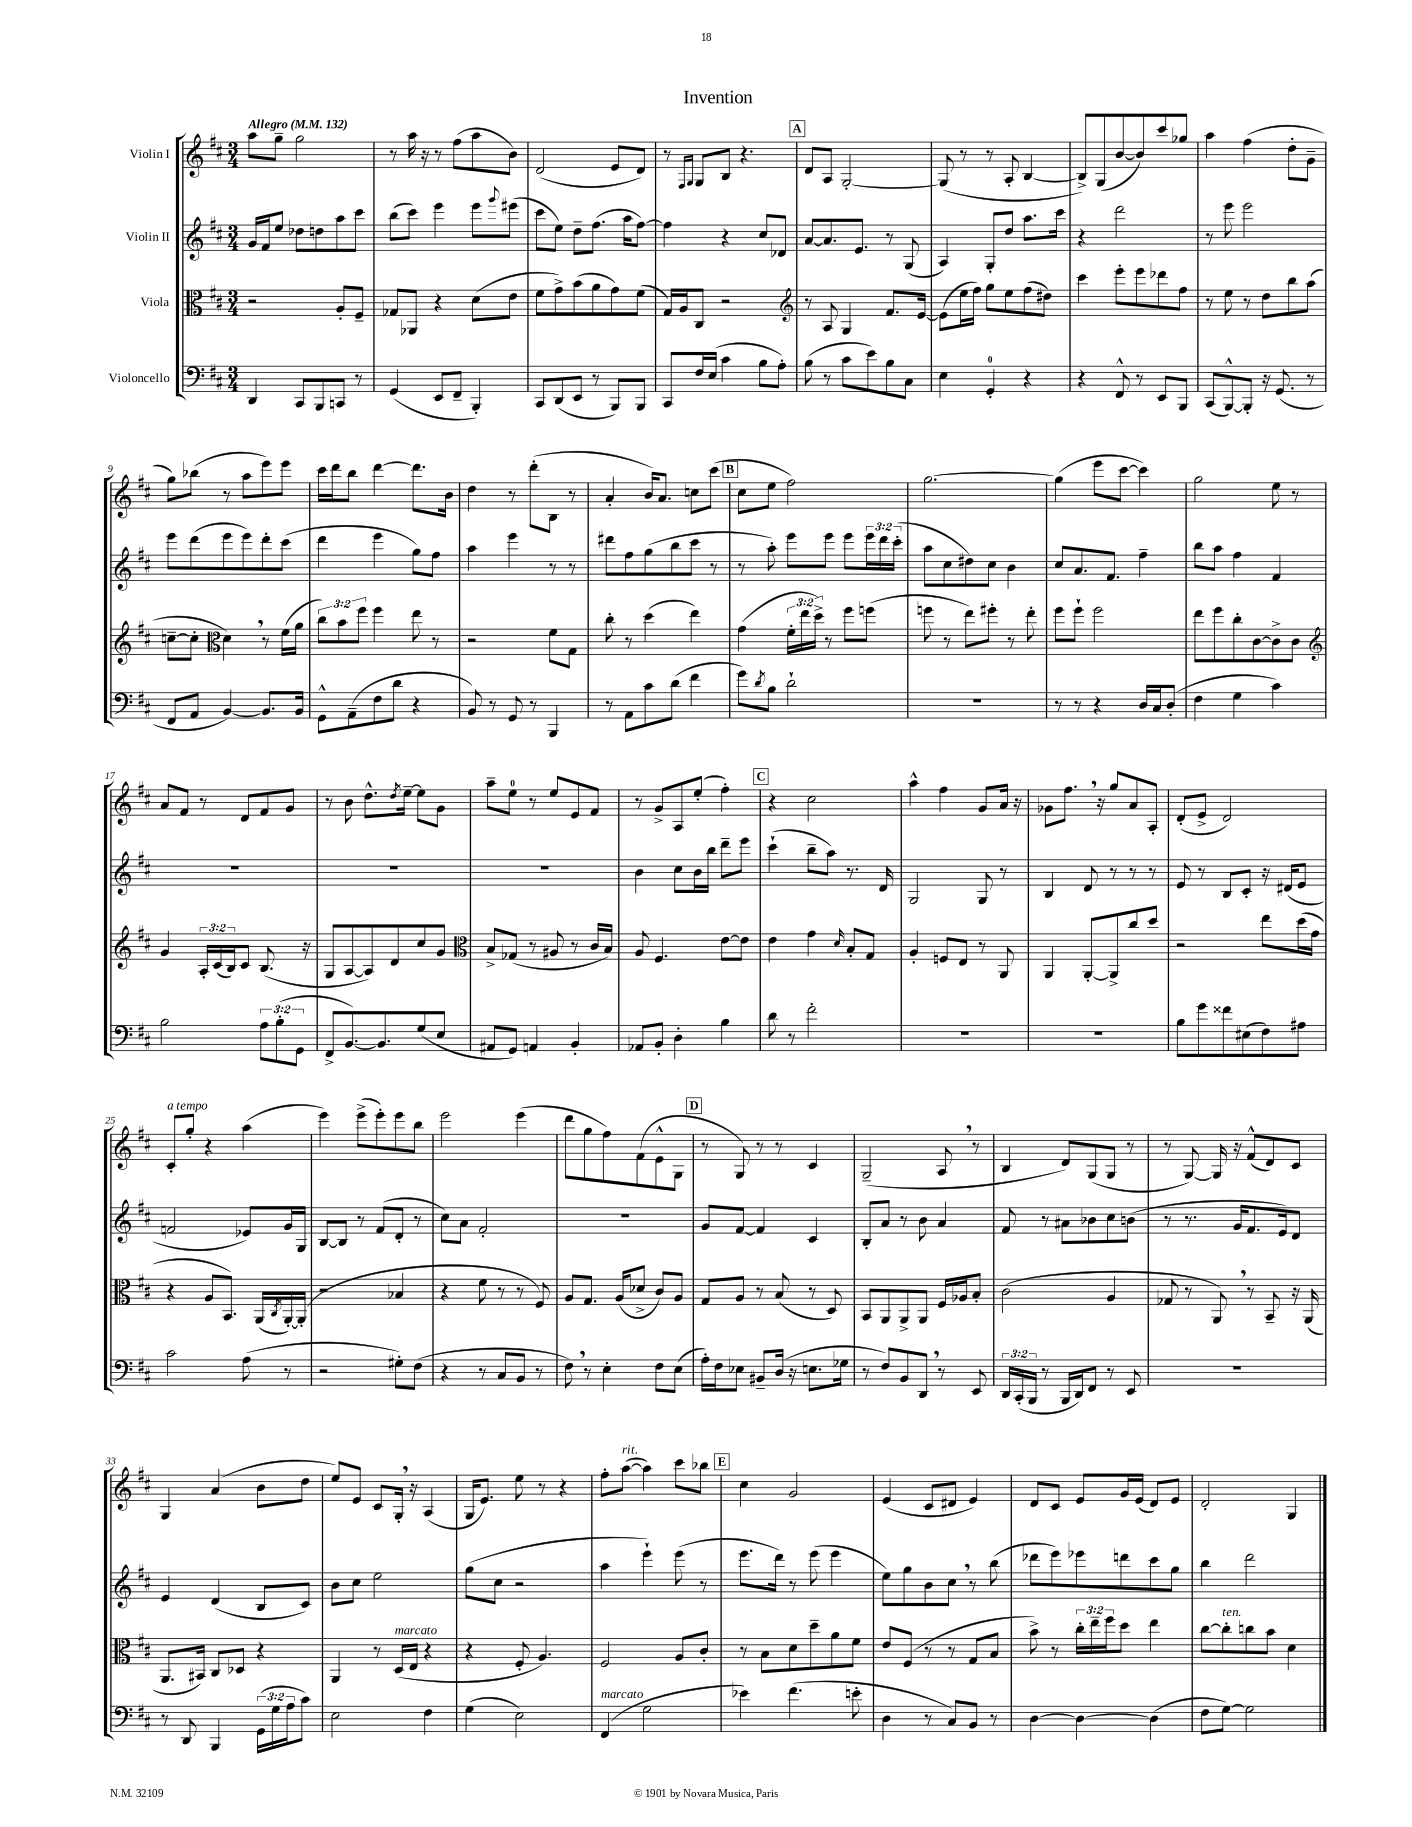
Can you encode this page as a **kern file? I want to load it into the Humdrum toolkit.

**kern	**kern	**kern	**kern
*staff4	*staff3	*staff2	*staff1
*clefF4	*clefC3	*clefG2	*clefG2
*k[f#c#]	*k[f#c#]	*k[f#c#]	*k[f#c#]
*M3/4	*M3/4	*M3/4	*M3/4
*MM132	*MM132	*MM132	*MM132
4DD	2r	16g	8aa
.	.	16f#	.
.	.	8ee	8gg~
8CC#	.	8dd-	2gg
8BBB	.	8dd	.
8CC	8A'	8aa	.
8r	8F#~	8ccc#	.
=	=	=	=
(4GG	8G-	(8bb	8r
.	8AA-	8ccc#)	16aa
.	.	.	16r
8EE	4r	4eee	8r
8FF#~	.	.	(8ff#
4BBB')	(8d	8eee	8aa
.	.	8qqggg	.
.	8e	(8eee#	8b)
=	=	=	=
8CC#	8f#	8ccc#	(2d
(8DD	8g^)	8ee)	.
8EE	(8b	8dd~	.
8r	8a	(8.ff#	.
8BBB)	8g)	.	8e
.	.	16aa	.
8BBB	(8f#	[8ff#)	8d)
=	=	=	=
8CC#	16G)	4ff#]	8r
.	16A	.	.
.	.	.	16qqF#
.	.	.	16qqG
16F#	8C#	.	8G
(16E	.	.	.
4c#	2r	4r	8B
.	.	.	4.r
8B	.	8cc#	.
8A')	.	8d-	.
=	=	=	=
*	*clefG2	*	*
(8B	8r	[8a	8d
8r	8A	8.a]	8A
8c#	4G	.	[2G'
.	.	8.e	.
8e)	.	.	.
8B	8.f#	8r	.
8C#	.	(8G	.
.	[16e	.	.
=	=	=	=
4E	(8e]	4A)	(8G]
.	16ee	.	8r
.	16ff#)	.	.
4GG'	8gg	8G'	8r
.	8ee	8dd	8A'
4r	(8ff#	8.aa	[4B
.	8dd#)	.	.
.	.	16ccc#	.
=	=	=	=
4r	4ccc#	4r	8B^])
.	.	.	(8G
8FF#^^	8eee'	2ddd	[8b
8r	8eee	.	8b])
8EE	8ddd-	.	8ccc#
8BBB	8ff#	.	8gg-
=	=	=	=
(8CC#	8r	8r	4aa
[8BBB^^)	8ee	8eee	.
8BBB']	8r	2eee	(4ff#
16r	8dd	.	.
(8.GG	.	.	.
.	8bb	.	8dd'
8r	(8aa	.	8g~
=	=	=	=
8FF#	[8cc~	8eee	8gg)
8AA	8cc']	(8ddd	(8bb-
*	*clefC3	*	*
[4BB)	4d)	8eee	8r
.	.	8eee)	8aa
8.BB]	8r	8ddd'	8eee)
.	(16f#	(8ccc#	8eee
16BB	16a	.	.
=	=	=	=
8GG^^	12cc#)	4ddd	16ccc#
.	.	.	16ddd
.	12b	.	.
(8AA~	.	.	8bb
.	12ff#	.	.
8F#	4ff#	4eee	[4ddd
8d	.	.	.
4r	8ee	8gg)	8.ddd]
.	8r	8ff#	.
.	.	.	16b
=	=	=	=
8BB)	2r	4aa	4dd
8r	.	.	.
8GG	.	4eee	8r
8r	.	.	(8ddd'
4BBB	8f#	8r	8B
.	8G	8r	8r
=	=	=	=
8r	8cc#'	8ddd#	4a'
8AA	8r	8ff#	.
8c#	(4dd	(8gg	16b)
.	.	.	8.a
(8d	.	8bb	.
4f#	4ee)	8ccc#	8cc
.	.	8r	(8ccc#
=	=	=	=
8g)	(4g	8r	8cc#
8qd	.	.	.
8B	.	8aa')	8ee
2d`	24f#'	8eee	2ff#)
.	24ee	.	.
.	24dd^)	.	.
.	8r	8eee	.
.	8ff#	8eee	.
.	(8ff	24eee	.
.	.	24ddd	.
.	.	(24ccc#'	.
=	=	=	=
2.r	8ff	8aa	[2.gg
.	8r	8cc#	.
.	8ee)	8dd#)	.
.	8ff#'	8cc#	.
.	8r	4b	.
.	8ee'	.	.
=	=	=	=
8r	8ff#	8cc#	(4gg]
8r	8ff#`	8.a	.
4r	2ff#	.	8eee
.	.	8.f#	.
.	.	.	[8ccc#
16D	.	4ff#~	4ccc#])
16C#	.	.	.
(8D'	.	.	.
=	=	=	=
4F#	8ee	8bb	2gg
.	8ff#	8aa	.
4G	8cc#'	4ff#	.
.	[8c#	.	.
4c#)	8c#^]	4f#	8ee
.	8c#	.	8r
=	=	=	=
*	*clefG2	*	*
2B	4g	2.r	8a
.	.	.	8f#
.	24A'	.	8r
.	(24c#	.	.
.	24B)	.	.
.	8c#	.	8d
12A	(8.B	.	8f#
(12B'	.	.	.
.	.	.	8g
12GG	.	.	.
.	16r	.	.
=	=	=	=
8FF#^	8G	2.r	8r
[8.BB)	[8A	.	8b
.	8A])	.	8.dd^^
8.BB]	.	.	.
.	8d	.	.
.	.	.	8qdd
.	.	.	[16ee~
(8G	8cc#	.	8ee]
8E	8g	.	8g
=	=	=	=
*	*clefC3	*	*
8AA#	8B^	2.r	8aa~
8GG)	(8G-	.	8ee
4AA	8r	.	8r
.	8A#	.	8ee
4BB'	8r	.	8e
.	16c#	.	8f#
.	16B)	.	.
=	=	=	=
8AA-	8A	4b	8r
8BB'	4.F#	.	8g^
4D'	.	8cc#	8A
.	.	16b	(8ee'
.	.	16bb	.
4B	[8e	8ddd~	4ff#')
.	8e]	8eee	.
=	=	=	=
8d	4e	(4ccc#`	4r
8r	.	.	.
2f#'	4g	8bb~	2cc#
.	.	8aa)	.
.	16qqd	.	.
.	8B'	8.r	.
.	8G	.	.
.	.	16d	.
=	=	=	=
2.r	4A'	2G	4aa^^
.	8F	.	4ff#
.	8E	.	.
.	8r	8G	8g
.	8AA	8r	16a
.	.	.	16r
=	=	=	=
2.r	4AA	4B	8g-
.	.	.	8.ff#
.	[8AA'	8d	.
.	.	.	16r
.	8AA^]	8r	8gg
.	8cc#	8r	8a
.	8dd	8r	8A'
=	=	=	=
8B	2r	8e	(8d'
8g	.	8r	8e^
8f##	.	8B	2d)
(8E#	.	8c#'	.
8F#)	8ee	16r	.
.	.	(16d#	.
8A#	(16dd	8e	.
.	16g	.	.
=	=	=	=
2c#	4r	2f	8c#'
.	.	.	8gg'
.	8A	.	4r
.	8.BB)	.	.
(8A	.	8e-)	(4aa
.	(16AA	.	.
.	8qC#	.	.
8r	[16AA')	16g	.
.	(16AA']	16G	.
=	=	=	=
2r	2r	[8B	4eee)
.	.	8B]	.
.	.	8r	(8eee^
.	.	(8f#	8eee')
8G#')	4B-	8d'	8eee
(8F#	.	8r	8bb
=	=	=	=
4r	4r	8cc#)	2eee
.	.	8a	.
8r	8f#	2f#'	.
8C#	8r	.	.
8BB	8r	.	(4eee
8r	8F#)	.	.
=	=	=	=
8F#)	8A	2.r	8ddd
8r	8.G	.	8gg
4E'	.	.	8ff#)
.	(16A	.	.
.	8d-^	.	(8f#
8F#	8c#)	.	8e^^
(8E	8A	.	8G
=	=	=	=
16A')	8G	8g	8r
16F#	.	.	.
8E-	8A	[8f#	8G)
8BB#~	8r	4f#]	8r
(16D	(8B	.	8r
16r	.	.	.
8.E	8r	4c#	4c#
.	8D)	.	.
16G-	.	.	.
=	=	=	=
8r	8BB	8B'	(2G~
8F#)	8AA	8a	.
8BB	8AA^	8r	.
8DD	8AA	8b	.
8r	16F#	4a	8A
.	16A-	.	.
8EE	8B'	.	8r
=	=	=	=
24DD	(2c#	8f#	4B
(24CC#'	.	.	.
24BBB	.	.	.
8r	.	8r	.
16BBB	.	8a#	8d)
16DD)	.	.	.
8FF#	.	8b-	(8G
8r	4A	8cc#	8G
8EE	.	(8b	8r
=	=	=	=
2.r	8G-	8r	8r
.	8r	8.r	[8G)
.	8AA)	.	16G]
.	.	16g	16r
.	8r	8.f#	(8f#^^
.	8BB~	.	8d)
.	.	16e)	.
.	16r	8d	8c#
.	(16AA	.	.
=	=	=	=
8r	8.AA	4e	4G
8DD	.	.	.
.	16BB#)	.	.
4BBB	8C#	(4d	(4a
.	8D-	.	.
(24GG	4r	8B	8b
24G	.	.	.
24A	.	.	.
8c#)	.	8c#)	8dd
=	=	=	=
2E	4AA	8b	8ee)
.	.	8cc#	8e
.	8r	2ee	8c#
.	(16D	.	16G'
.	16E	.	16r
4F#	4r	.	(4A
=	=	=	=
(4G	4r	(8gg	16G
.	.	.	8.e)
.	.	8cc#	.
2E)	8F#'	2r	8ee
.	4.A)	.	8r
.	.	.	4r
=	=	=	=
(4FF#	2F#	4aa	8ff#'
.	.	.	([8aa
2G	.	4eee`)	4aa])
.	8A	(8eee	8ccc#
.	8c#'	8r	8bb-
=	=	=	=
4e-)	8r	8.eee	4cc#
.	8B	.	.
.	.	16ddd)	.
(4.f#	8d	8r	2g
.	8dd~	(8eee	.
.	8a	4eee	.
8e'	8f#	.	.
=	=	=	=
4D	8e	8ee)	(4e
.	(8F#	8gg	.
8r	8r	8b	8c#
8C#)	8r	8cc#	8d#
8BB	8G	8r	4e)
8r	8B	(8bb	.
=	=	=	=
[4D	8b^)	8ddd-	8d
.	8r	8eee)	8c#
4D_	24cc#'	8eee-	8e
.	24ee~	.	.
.	24ff#	.	.
.	8dd	8ddd	16g
.	.	.	(16e
(4D]	4ee	8ccc#	8d)
.	.	8gg	8e
=	=	=	=
8F#	[8cc#	4bb	2d'
[8G)	8cc#']	.	.
2G]	8cc	2ddd	.
.	8b	.	.
.	4d	.	4G
==	==	==	==
*-	*-	*-	*-
